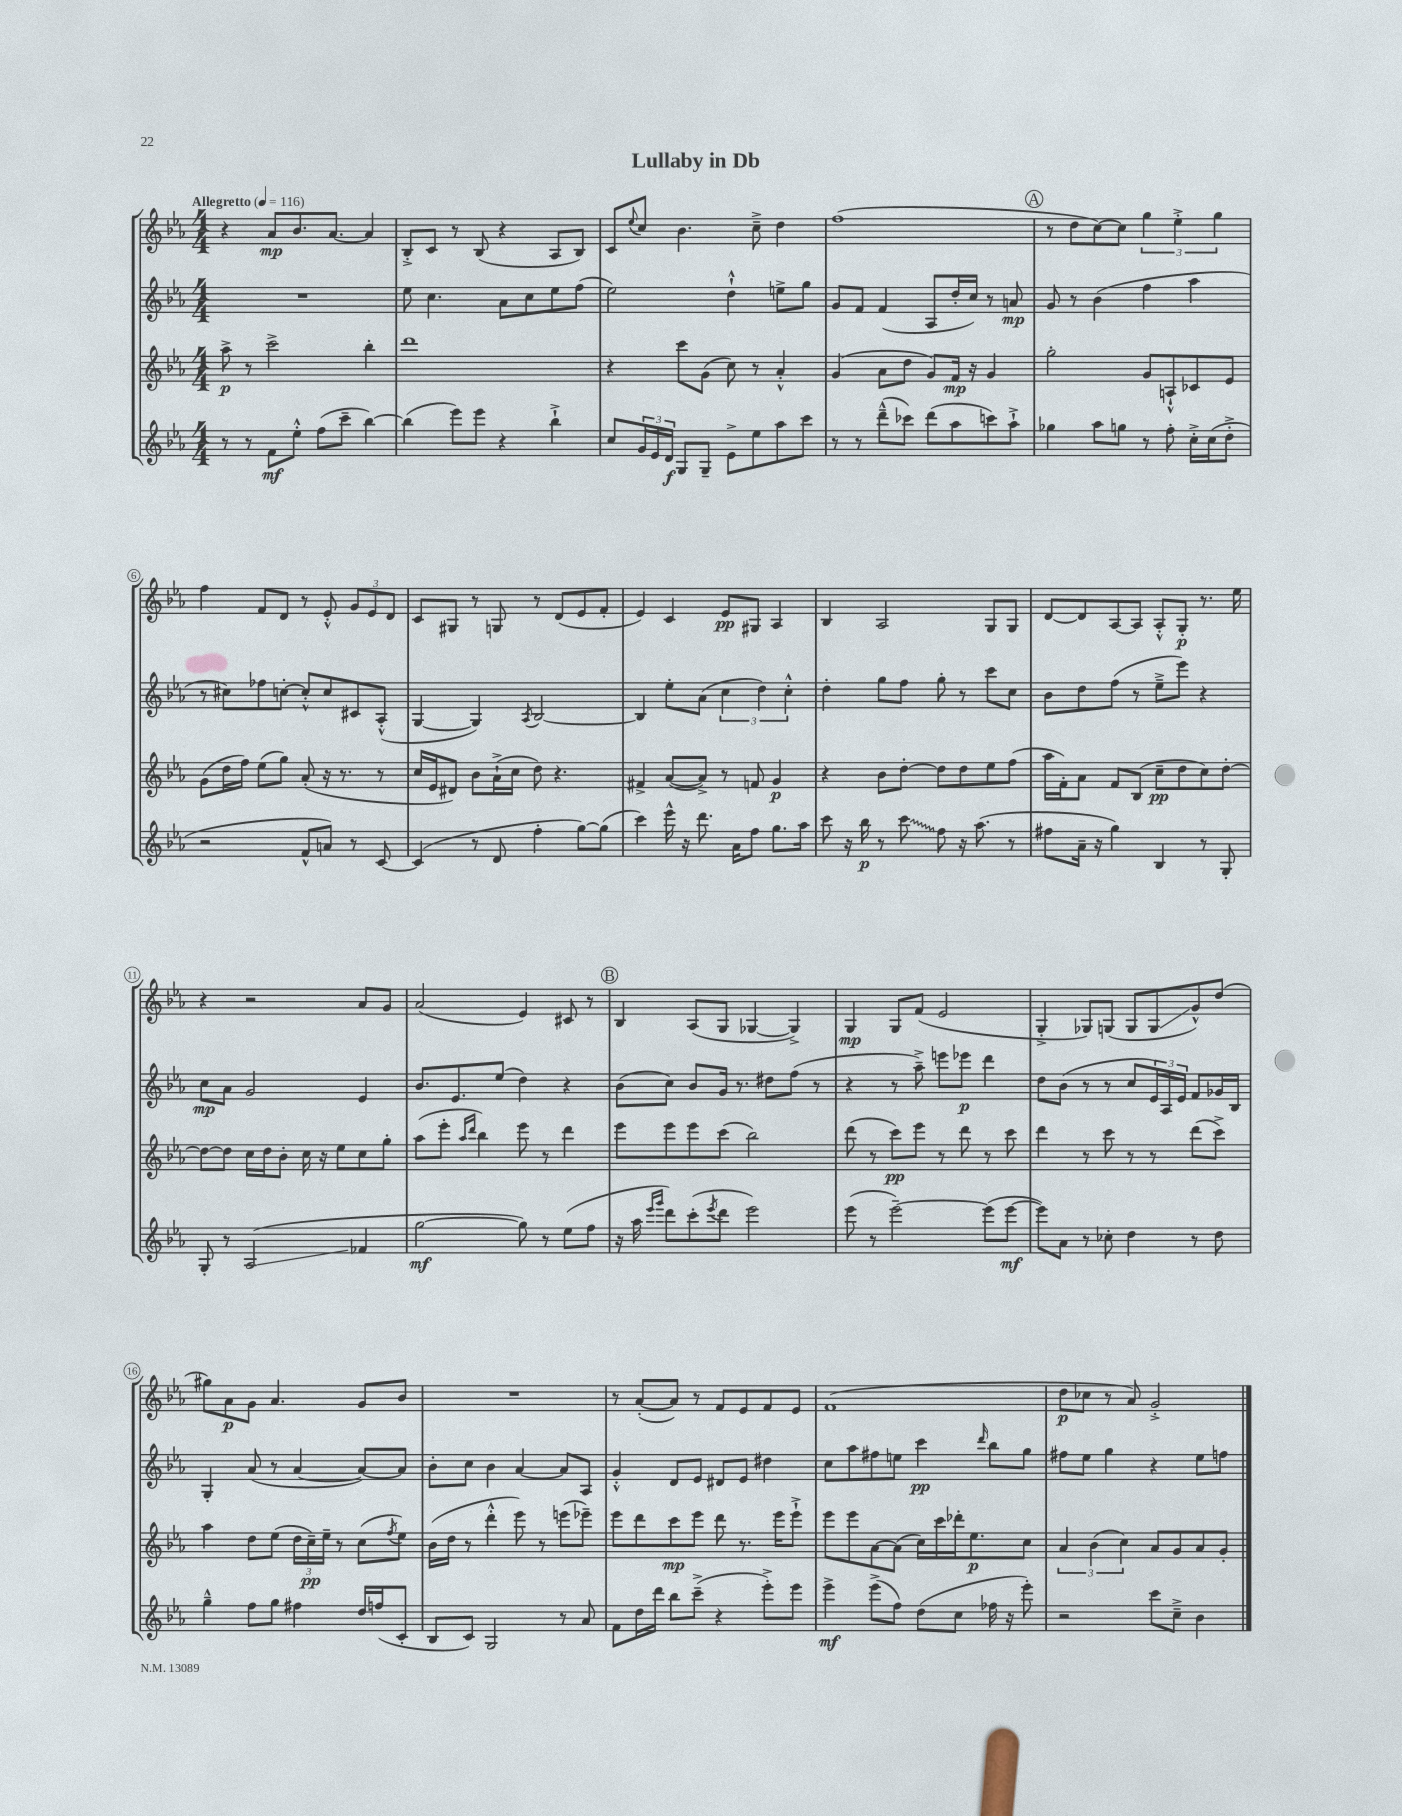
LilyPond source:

\header { title = "Lullaby in Db" }
<<
\new StaffGroup <<
\new Staff = "s0" {
    \clef treble \key ees \major \numericTimeSignature \time 4/4 \tempo "Allegretto" 4 = 116
    r4 aes'8\mp bes'8. aes'8.~ aes'4 |
    bes8-.-> c'8 r8 bes8( r4 aes8 bes8) |
    c'8 \appoggiatura { ees''8 } c''8 bes'4. c''8---> d''4 |
    f''1( |
    \mark \markup { \circle "A" } r8 d''8 c''8~) c''8 \tuplet 3/2 { g''4 ees''4-.-> g''4 } |
    f''4 f'8 d'8 r8 ees'8-.-^ \tuplet 3/2 { g'8 ees'8 d'8 } |
    c'8 gis8 r8 g8 r8 d'8( ees'8 f'8-. |
    ees'4) c'4 ees'8\pp gis8 aes4 |
    bes4 aes2 g8 g8 |
    d'8~ d'8 aes8~ aes8 aes8-.-^ g8-.\p r8. ees''16 |
    r4 r2 aes'8 g'8 |
    aes'2( ees'4) cis'8 r8 |
    \mark \markup { \circle "B" } bes4 aes8( g8 ges4~ ges4->) |
    g4\mp g8 f'8( ees'2 |
    g4-.-> ges8) g8( g8 g8\glissando g'8-^) d''8( |
    gis''8) aes'8\p g'8 aes'4. g'8 bes'8 |
    R1 |
    r8 aes'8~-.( aes'8) r8 f'8 ees'8 f'8 ees'8 |
    f'1( |
    d''8\p ces''8 r8 aes'8) g'2-.-> \bar "|." |
}
\new Staff = "s1" {
    \clef treble \key ees \major \numericTimeSignature \time 4/4
    R1 |
    ees''8 c''4. aes'8 c''8 ees''8 f''8( |
    ees''2) d''4-!-^ e''8-> g''8 |
    g'8 f'8 f'4( aes8 d''16-. c''16) r8 a'8\mp |
    \mark \markup { \circle "A" } g'8 r8 bes'4( f''4 aes''4 |
    r8 cis''8) fes''8 c''8~-. c''8-.-^ c''8 cis'8 aes8-.-^( |
    g4~ g4) \acciaccatura { aes8 } bes2~ |
    bes4 ees''8-. aes'8( \tuplet 3/2 { c''4 d''4) c''4-.-^ } |
    d''4-. g''8 f''8 g''8-. r8 c'''8 c''8 |
    bes'8 d''8 f''8( r8 ees''8---> ees'''8) r4 |
    c''8\mp aes'8 g'2 ees'4 |
    bes'8. ees'8. ees''8( d''4) r4 |
    \mark \markup { \circle "B" } bes'8( c''8) bes'8 g'16 r8. dis''8 f''8( r8 |
    r4 r8 aes''8--->) e'''8 ees'''8\p d'''4 |
    d''8 bes'8( r8 r8 c''8 \tuplet 3/2 { ees'16) aes16 ees'16 } f'8 ges'16 bes16 |
    g4-. aes'8( r8 aes'4~ aes'8~) aes'8 |
    bes'8-. c''8 bes'4 aes'4~ aes'8 aes8 |
    g'4-.-^ d'8 ees'8 dis'8 ees'8 dis''4 |
    c''8 aes''8 fis''8 e''8 c'''4\pp \grace { d'''16 } bes''8 g''8 |
    fis''8 ees''8 g''4 r4 ees''8 f''8 \bar "|." |
}
\new Staff = "s2" {
    \clef treble \key ees \major \numericTimeSignature \time 4/4
    aes''8->\p r8 c'''2-> bes''4-. |
    d'''1 |
    r4 c'''8 g'8( c''8) r8 aes'4-.-^ |
    g'4( aes'8 d''8 g'8) f'16\mp r16 g'4 |
    \mark \markup { \circle "A" } g''2-. g'8 a8-!-^ ces'8 ees'8 |
    g'8( d''16 f''16) ees''8( g''8) aes'8-.( r16 r8. r8 |
    c''16 ees'16 dis'8) bes'8 aes'16-!->( c''16 d''8) r4. |
    fis'4-> aes'8~( aes'8->) r8 f'8 g'4\p |
    r4 bes'8 d''8~-. d''8 d''8 ees''8 f''8( |
    aes''16 f'16-.) aes'8 f'8 bes8( c''8--\pp d''8 c''8) d''8~-. |
    d''8~ d''8 c''16 d''16 bes'8-. c''16 r16 ees''8 c''8 g''8-. |
    aes''8( ees'''8-. \grace { aes''16 d'''16 } bes''4) ees'''8 r8 d'''4 |
    \mark \markup { \circle "B" } ees'''8 ees'''8 ees'''8 c'''8( bes''2) |
    d'''8( r8 c'''8\pp) ees'''8 r8 d'''8 r8 c'''8 |
    d'''4 r8 c'''8 r8 r8 d'''8( c'''8->) |
    aes''4 d''8 ees''8( \tuplet 3/2 { d''16 c''16--\pp) ees''16-- } r8 c''8( \acciaccatura { f''8 } ees''8) |
    bes'16( d''16 r8 d'''4-.-^ ees'''8) r8 e'''8( ees'''8--) |
    ees'''8 d'''8 c'''8\mp ees'''8 d'''8 r8. ees'''16 ees'''8-!-> |
    ees'''8 ees'''8 aes'8~ aes'8( c''16) c'''16 des'''16-. ees''8.\p c''8 |
    \tuplet 3/2 { aes'4 bes'4( c''4) } aes'8 g'8 aes'8 g'8-. \bar "|." |
}
\new Staff = "s3" {
    \clef treble \key ees \major \numericTimeSignature \time 4/4
    r8 r8 f'8\mf ees''8-.-^ f''8( c'''8-- bes''4~) |
    bes''4( ees'''8) ees'''8 r4 bes''4-!-> |
    c''8 \tuplet 3/2 { g'16 ees'16 d'16\f } g8 g8-- ees'8-> ees''8 aes''8 c'''8 |
    r8 r8 d'''8---^( ces'''8) d'''8( aes''8 c'''8) aes''8-!-> |
    \mark \markup { \circle "A" } ges''4 aes''8 g''8 r8 f''8-. c''16-.-> c''16( d''8-.-> |
    r2 f'8-^ a'8) r8 c'8~ |
    c'4( r8 d'8 f''4-. g''8~) g''8( |
    c'''4) ees'''16-^ r16 d'''8. aes'16 f''8 g''8. aes''16 |
    c'''8 r16 bes''16\p r8 \once \override Glissando.style = #'zigzag c'''8\glissando f''8 r16 aes''8.( r8 |
    fis''8 aes'16-- r16 g''4) bes4 r8 g8-. |
    g8-. r8 aes2\glissando( fes'4 |
    g''2~\mf g''8) r8 ees''8( f''8 |
    \mark \markup { \circle "B" } r16 aes''16 \grace { ees'''16 g'''16 } d'''8) c'''8-.( \acciaccatura { ees'''8 } d'''8 ees'''2) |
    ees'''8( r8 ees'''2~--) ees'''8( ees'''8~\mf |
    ees'''8) aes'8 r8 ces''8-. d''4 r8 d''8 |
    g''4---^ f''8 g''8 fis''4 d''16 f''16( c'8-. |
    bes8 c'8) g2 r8 aes'8 |
    f'8 d''16 d'''16 bes''8 c'''8--->( r4 ees'''8-.->) ees'''8 |
    ees'''4->\mf ees'''8->( f''8) d''8( c''8 fes''16 r16 ees'''8-.) |
    r2 c'''8 c''8---> bes'4 \bar "|." |
}
>>
>>
\layout { \context { \Score \override BarNumber.stencil = #(make-stencil-circler 0.1 0.3 ly:text-interface::print) } }
